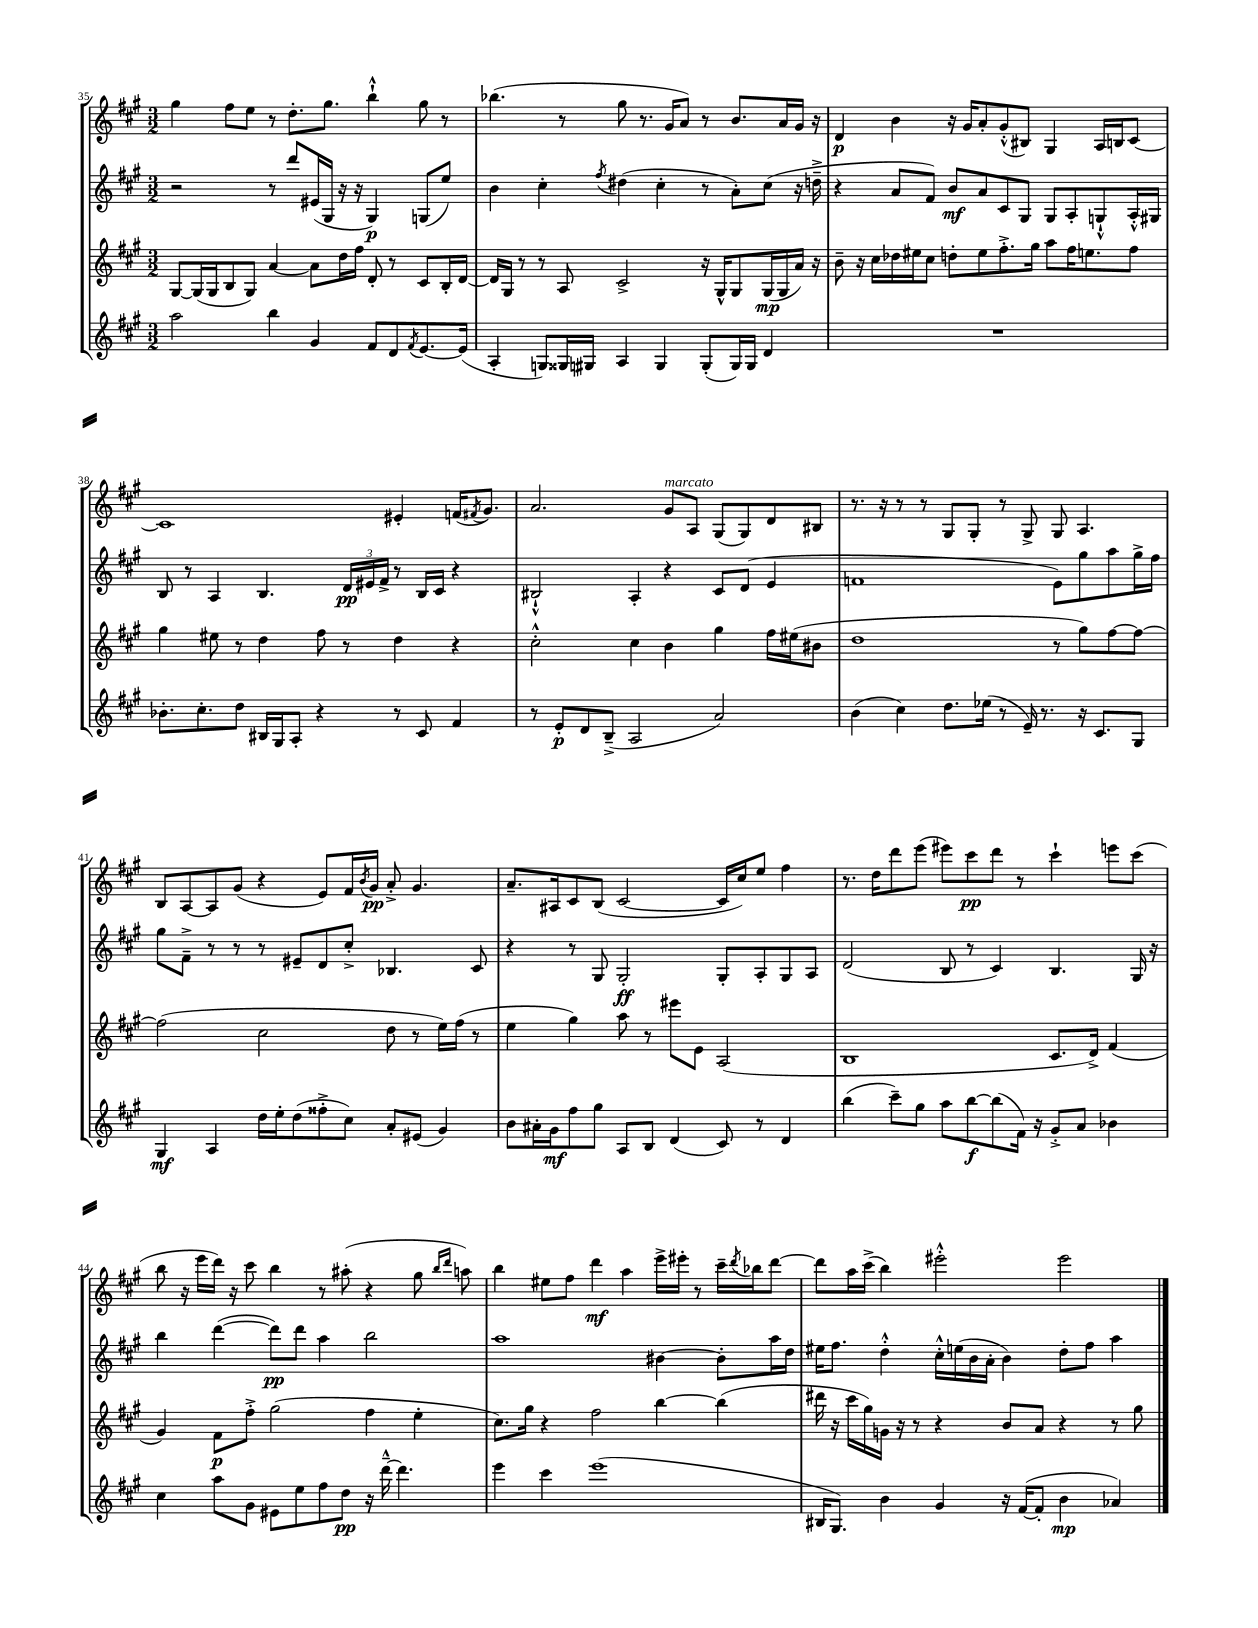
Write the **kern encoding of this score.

**kern	**kern	**kern	**kern
*staff4	*staff3	*staff2	*staff1
*clefG2	*clefG2	*clefG2	*clefG2
*k[f#c#g#]	*k[f#c#g#]	*k[f#c#g#]	*k[f#c#g#]
*M3/2	*M3/2	*M3/2	*M3/2
2aa	[8G#	2r	4gg#
.	(16G#]	.	.
.	16G#	.	.
.	8B	.	8ff#
.	8G#)	.	8ee
4bb	[4a	8r	8r
.	.	8ddd	8.dd'
4g#	8a]	(16e#	.
.	.	16G#	8.gg#
.	16dd	16r	.
.	16ff#	16r	.
8f#	8d'	4G#)	4bb`^^
8d	8r	.	.
8qf#	.	.	.
[8.e	8c#	(8G	8gg#
.	16B'	8ee)	8r
(16e]	[16d	.	.
=	=	=	=
4A'	16d]	4b	(4.bb-
.	16G#	.	.
.	8r	.	.
8G)	8r	4cc#'	.
16G##	8A	.	8r
16G#	.	.	.
.	.	8qff#	.
4A	2c#^	(4dd#	8gg#
.	.	.	8.r
4G#	.	4cc#'	.
.	.	.	16g#
.	.	.	8a)
(8G#'	16r	8r	8r
.	16G#^^	.	.
16G#)	8G#	8a')	8.b
16G#	.	.	.
4d	(16G#	(8cc#	.
.	16G#	.	16a
.	16a)	16r	16g#
.	16r	16dd~^	16r
=	=	=	=
1.r	8b~	4r	4d
.	16r	.	.
.	16cc#	.	.
.	16dd-	8a	4b
.	16ee#	.	.
.	8cc#	8f#)	.
.	8dd'	8b	16r
.	.	.	16g#
.	8ee#	8a	8a'
.	8.ff#'^	8c#	(8g#'^^
.	.	8G#	8B#)
.	16gg#	.	.
.	8aa	8G#	4G#
.	16ff#	8A'	.
.	8.ee	.	.
.	.	8G`^^	16A
.	.	.	16B
.	8ff#	16A'^^	[8c#
.	.	16G#	.
=	=	=	=
8.b-'	4gg#	8B	1c#]
.	.	8r	.
8.cc#'	.	.	.
.	8ee#	4A	.
8dd	8r	.	.
16B#	4dd	4.B	.
16G#	.	.	.
8A'	.	.	.
4r	8ff#	.	.
.	8r	24d	.
.	.	24e#	.
.	.	24f#^	.
8r	4dd	8r	4e#'
8c#	.	16B	.
.	.	16c#	.
4f#	4r	4r	(16f
.	.	.	8qf#
.	.	.	8.g#)
=	=	=	=
8r	2cc#'^^	2B#`^^	2.a
8e'	.	.	.
8d	.	.	.
(8B~^	.	.	.
2A	4cc#	4A'	.
.	4b	4r	8g#
.	.	.	8A
2a)	4gg#	8c#	(8G#
.	.	(8d	8G#)
.	16ff#	4e	8d
.	(16ee#	.	.
.	8b#	.	8B#
=	=	=	=
(4b	1dd	1f	8.r
.	.	.	16r
4cc#)	.	.	8r
.	.	.	8r
8.dd	.	.	8G#
.	.	.	8G#'
(16ee-	.	.	.
8r	.	.	8r
16e~)	.	.	8G#^
8.r	.	.	.
.	8r	8e)	8G#
16r	8gg#)	8gg#	4.A
8.c#	.	.	.
.	[8ff#	8aa	.
8G#	8ff#_	16gg#^	.
.	.	16ff#	.
=	=	=	=
4G#	(2ff#]	8gg#	8B
.	.	8f#~^	[8A
4A	.	8r	8A]
.	.	8r	(8g#
16dd	2cc#	8r	4r
16ee'	.	.	.
(8dd	.	8e#~	.
8ff##'^	.	8d	8e)
8cc#)	.	8cc#'^	16f#
.	.	.	8qb
.	.	.	16g#
8a'	8dd	4.B-	8a'^
(8e#	8r	.	4.g#
4g#)	16ee)	.	.
.	(16ff#	.	.
.	8r	8c#	.
=	=	=	=
8b	4ee	4r	8.a~
16a#'	.	.	.
16g#	.	.	16A#
8ff#	4gg#)	8r	8c#
8gg#	.	8G#	(8B
8A	8aa	2G#'	[2c#
8B	8r	.	.
(4d	8eee#	.	.
.	8e	.	.
8c#)	(2A	8G#'	16c#]
.	.	.	16cc#)
8r	.	8A'	8ee
4d	.	8G#	4ff#
.	.	8A	.
=	=	=	=
(4bb	1B	(2d	8.r
.	.	.	16dd
8ccc#~)	.	.	8ddd
8gg#	.	.	(8eee
8aa	.	8B	8eee#)
[8bb	.	8r	8ccc#
(8bb]	.	4c#)	8ddd
16f#)	.	.	8r
16r	.	.	.
8g#'^	8.c#	4.B	4ccc#`
8a	.	.	.
.	16d^)	.	.
4b-	(4f#	.	8eee
.	.	16G#	(8ccc#
.	.	16r	.
=	=	=	=
4cc#	4g#)	4bb	8bb
.	.	.	16r
.	.	.	16eee
8aa	8f#	([4ddd	16ddd)
.	.	.	16r
8g#	8ff#'^	.	8ccc#
8e#	(2gg#	8ddd])	4bb
8ee	.	8ddd	.
8ff#	.	4aa	8r
8dd	.	.	(8aa#'
16r	4ff#	2bb	4r
[16ddd~^^	.	.	.
4.ddd]	.	.	.
.	4ee'	.	8gg#
.	.	.	16qqbb
.	.	.	16qqddd
.	.	.	8aa)
=	=	=	=
4eee	8.cc#)	1aa	4bb
.	16gg#	.	.
4ccc#	4r	.	8ee#
.	.	.	8ff#
(1eee	2ff#	.	4ddd
.	.	.	4aa
.	[4bb	[4b#	16eee^
.	.	.	16eee#'
.	.	.	8r
.	(4bb]	8b#']	16ccc#~
.	.	.	8qddd
.	.	.	16bb-
.	.	16aa	[8ddd
.	.	16dd	.
=	=	=	=
16B#	16ddd#	16ee#	8ddd]
8.G#)	16r	8.ff#	.
.	16ccc#	.	16aa
.	16gg#)	.	(16ccc#^
4b	16g	4dd'^^	4bb)
.	16r	.	.
.	8r	.	.
4g#	4r	16cc#'^^	2eee#'^^
.	.	(16ee	.
.	.	16b	.
.	.	16a'	.
16r	8b	4b)	.
([16f#	.	.	.
8f#']	8a	.	.
4b	4r	8dd'	2eee#
.	.	8ff#	.
4a-)	8r	4aa	.
.	8gg#	.	.
==	==	==	==
*-	*-	*-	*-
